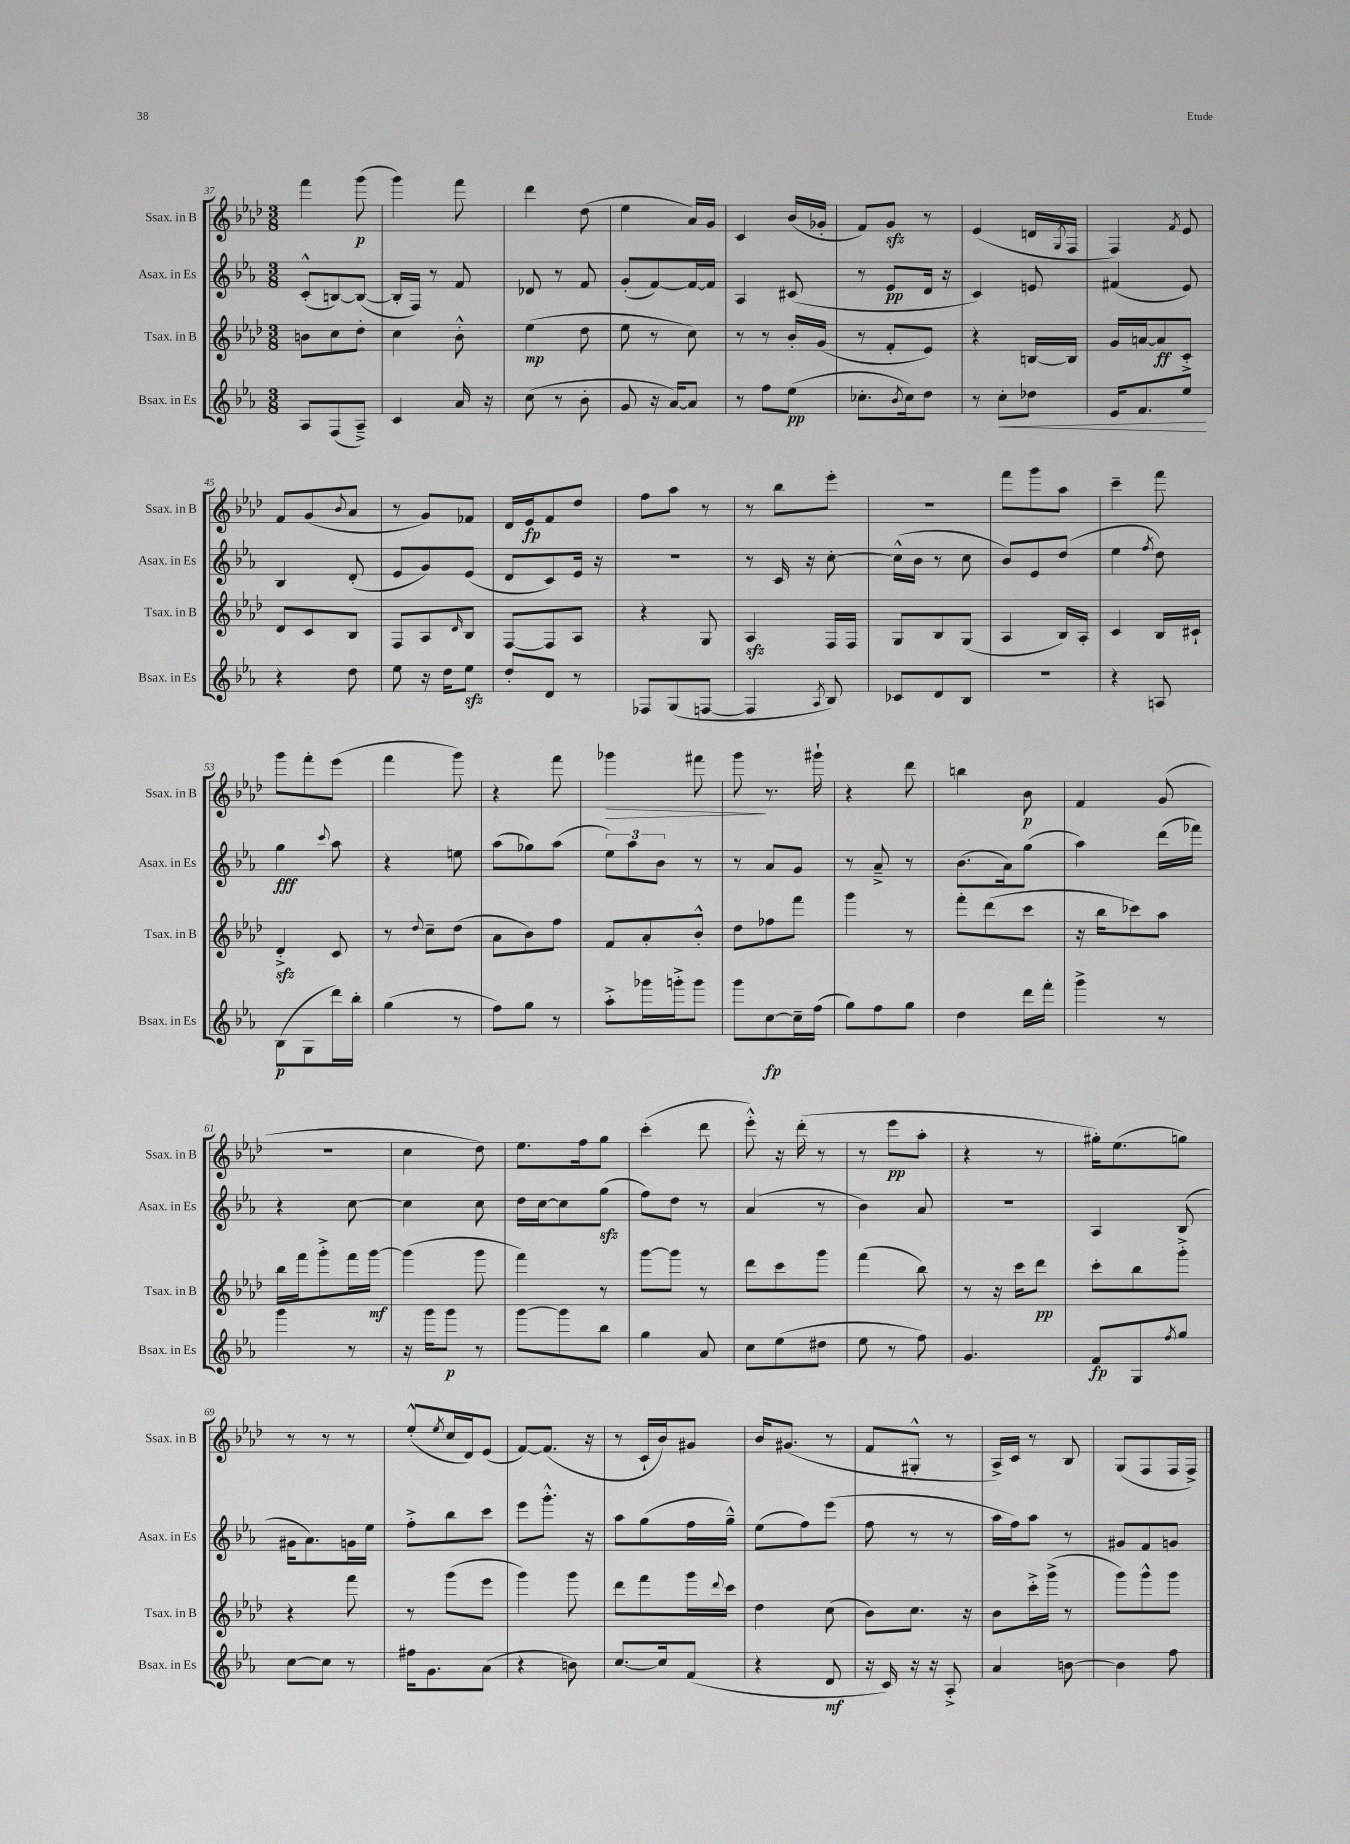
<<
\new StaffGroup <<
\new Staff = "s0" \with { instrumentName = "Ssax. in B" shortInstrumentName = "Ssax. in B" } {
    \clef treble \key aes \major \numericTimeSignature \time 3/8
    f'''4 g'''8\p( |
    g'''4) f'''8 |
    des'''4 des''8( |
    ees''4 aes'16) g'16 |
    c'4 bes'16( ges'16-. |
    f'8) g'8\sfz r8 |
    ees'4( d'16 \acciaccatura { g8 } f16 |
    f4) \acciaccatura { f'8 } ees'8 |
    f'8 g'8( \appoggiatura { bes'8 } aes'8 |
    r8 g'8) fes'8 |
    des'16 ees'16\fp f'8 des''8 |
    f''8 aes''8 r8 |
    r8 bes''8 ees'''8-. |
    r4. |
    f'''8 g'''8 aes''8 |
    c'''4-- f'''8 |
    g'''8 f'''8-. ees'''8( |
    f'''4 g'''8) |
    r4 f'''8 |
    ges'''4\> fis'''8 |
    g'''8\! r8. gis'''16-! |
    r4 des'''8 |
    b''4 bes'8\p |
    f'4 g'8( |
    R4. |
    c''4 des''8) |
    ees''8. f''16 g''8 |
    c'''4-.( des'''8 |
    ees'''8-.-^) r16 des'''16-.( r8 |
    r8 ees'''8\pp aes''8-. |
    r4 r8 |
    gis''16-.) ees''8.( g''8) |
    r8 r8 r8 |
    ees''8-.-^( \acciaccatura { ees''8 } c''16 des'16) ees'8( |
    f'8~) f'8.( r16 |
    r8 c'16-! bes'16) gis'8 |
    bes'16 gis'8.( r8 |
    f'8 gis8-.-^ r8 |
    aes16->) c'16 r8 bes8 |
    g8( f8 f16 f16->) \bar "|." |
}
\new Staff = "s1" \with { instrumentName = "Asax. in Es" shortInstrumentName = "Asax. in Es" } {
    \clef treble \key ees \major \numericTimeSignature \time 3/8
    c'8-.-^( b8~) b8~( |
    b16-. f16) r8 f'8 |
    des'8 r8 f'8 |
    g'8-.( f'8~) f'16~ f'16 |
    aes4 cis'8( |
    r8 ees'8\pp d'16 r16 |
    c'4) e'8 |
    fis'4( ees'8) |
    bes4 d'8-.( |
    ees'8 g'8) ees'8( |
    d'8 c'8) ees'16 r16 |
    R4. |
    r8 c'16 r16 c''8~-. |
    c''16-^( bes'16 r8 c''8 |
    bes'8) ees'8 d''8( |
    ees''4 \acciaccatura { f''8 } d''8) |
    g''4\fff \appoggiatura { c'''8 } aes''8 |
    r4 e''8 |
    aes''8( ges''8) aes''8( |
    \tuplet 3/2 { ees''8) aes''8 bes'8 } r8 |
    r8 aes'8 g'8 |
    r8 aes'8---> r8 |
    bes'8.( aes'16) g''8( |
    aes''4) d'''16( fes'''16) |
    r4 c''8~ |
    c''4 c''8 |
    d''16 c''16~ c''8 g''8\sfz( |
    f''8) d''8 r8 |
    aes'4( r8 |
    bes'4) aes'8 |
    R4. |
    aes4 bes8( |
    gis'16 aes'8.) g'16 ees''16 |
    f''8-.-> bes''8 c'''8 |
    ees'''8 g'''8.-.-^ r16 |
    aes''8 g''8( f''16 g''16---^) |
    ees''8( f''8) ees'''8( |
    f''8 r8 r8 |
    aes''16 f''16) aes''8 r8 |
    gis'8 f'8 g'8 \bar "|." |
}
\new Staff = "s2" \with { instrumentName = "Tsax. in B" shortInstrumentName = "Tsax. in B" } {
    \clef treble \key aes \major \numericTimeSignature \time 3/8
    b'8 c''8 des''8-. |
    c''4 bes'8-.-^ |
    ees''4\mp( des''8 |
    ees''8 r8 c''8) |
    r8 r8 bes'16-. g'16( |
    r8 f'8-. ees'8) |
    r4 b16~ b16 |
    g'16 a'16~ a'8\ff c'8-.-> |
    des'8 c'8 bes8 |
    f8 aes8 \grace { des'16 } bes8 |
    f8~ f8 aes8 |
    r4 g8 |
    aes4\sfz f16 f16 |
    g8 bes8 g8( |
    aes4 bes16) aes16-. |
    c'4 bes16 cis'16-! |
    des'4-.->\sfz c'8 |
    r8 \appoggiatura { des''8 } c''8-- des''8( |
    aes'8 bes'8) f''8 |
    f'8 aes'8-. bes'8-.-^ |
    des''8 fes''8 f'''8 |
    g'''4 r8 |
    f'''8-. des'''8( c'''8 |
    r16 bes''16 ces'''8) aes''8 |
    bes''16 f'''16 g'''8-.-> f'''16 g'''16~\mf |
    g'''4( g'''8 |
    f'''4) r8 |
    g'''8~ g'''8 r8 |
    des'''8 c'''8 g'''8 |
    f'''4( bes''8) |
    r8 r16 c'''16 des'''8\pp |
    c'''8-. bes''8 g'''8-.-> |
    r4 f'''8 |
    r8 g'''8( ees'''8 |
    g'''4) g'''8 |
    des'''8 f'''8 g'''16 \appoggiatura { des'''8 } c'''16 |
    des''4 c''8( |
    bes'8) c''8. r16 |
    bes'8 c'''16-.-> g'''16->( r8 |
    g'''8) g'''8-^ g'''8 \bar "|." |
}
\new Staff = "s3" \with { instrumentName = "Bsax. in Es" shortInstrumentName = "Bsax. in Es" } {
    \clef treble \key ees \major \numericTimeSignature \time 3/8
    aes8 f8( aes8--->) |
    c'4 aes'16 r16 |
    c''8( r8 bes'8-. |
    g'8 r16 aes'16~) aes'8 |
    r8 f''8 ees''8\pp( |
    ces''8.-. \acciaccatura { bes'8 } ces''16) d''8 |
    r8 c''8-.\< des''8 |
    ees'16 f'8. ees''8\! |
    r4 d''8 |
    ees''8 r16 d''16 ees''8\sfz |
    d''8-. d'8 r8 |
    fes8 g8( f8~ |
    f4 \acciaccatura { aes8 } bes8) |
    ces'8 d'8 bes8 |
    R4. |
    r4 a8 |
    bes8\p( g8 d'''16) bes''16-. |
    g''4( r8 |
    f''8) g''8 r8 |
    aes''8-.-> ges'''16 g'''16-.-> g'''8 |
    g'''8 c''8~\fp c''16-- f''16( |
    g''8) f''8 g''8 |
    d''4 d'''16 f'''16-. |
    g'''4-> r8 |
    g'''4 r8 |
    r16 g'''16 g'''8\p r8 |
    g'''8~ g'''8 bes''8 |
    g''4 aes'8 |
    c''8 ees''8( dis''8 |
    ees''8 r8 f''8) |
    g'4. |
    f'8\fp g8 \acciaccatura { f''8 } g''8 |
    c''8~ c''8 r8 |
    fis''16 g'8. aes'8( |
    r4 b'8) |
    c''8.~ c''16 f'8( |
    r4 d'8\mf |
    r16 c'16) r16 r16 aes8-.-> |
    aes'4 b'8~ |
    b'4 f''8 \bar "|." |
}
>>
>>
\layout { \context { \Score currentBarNumber = #37 } }
